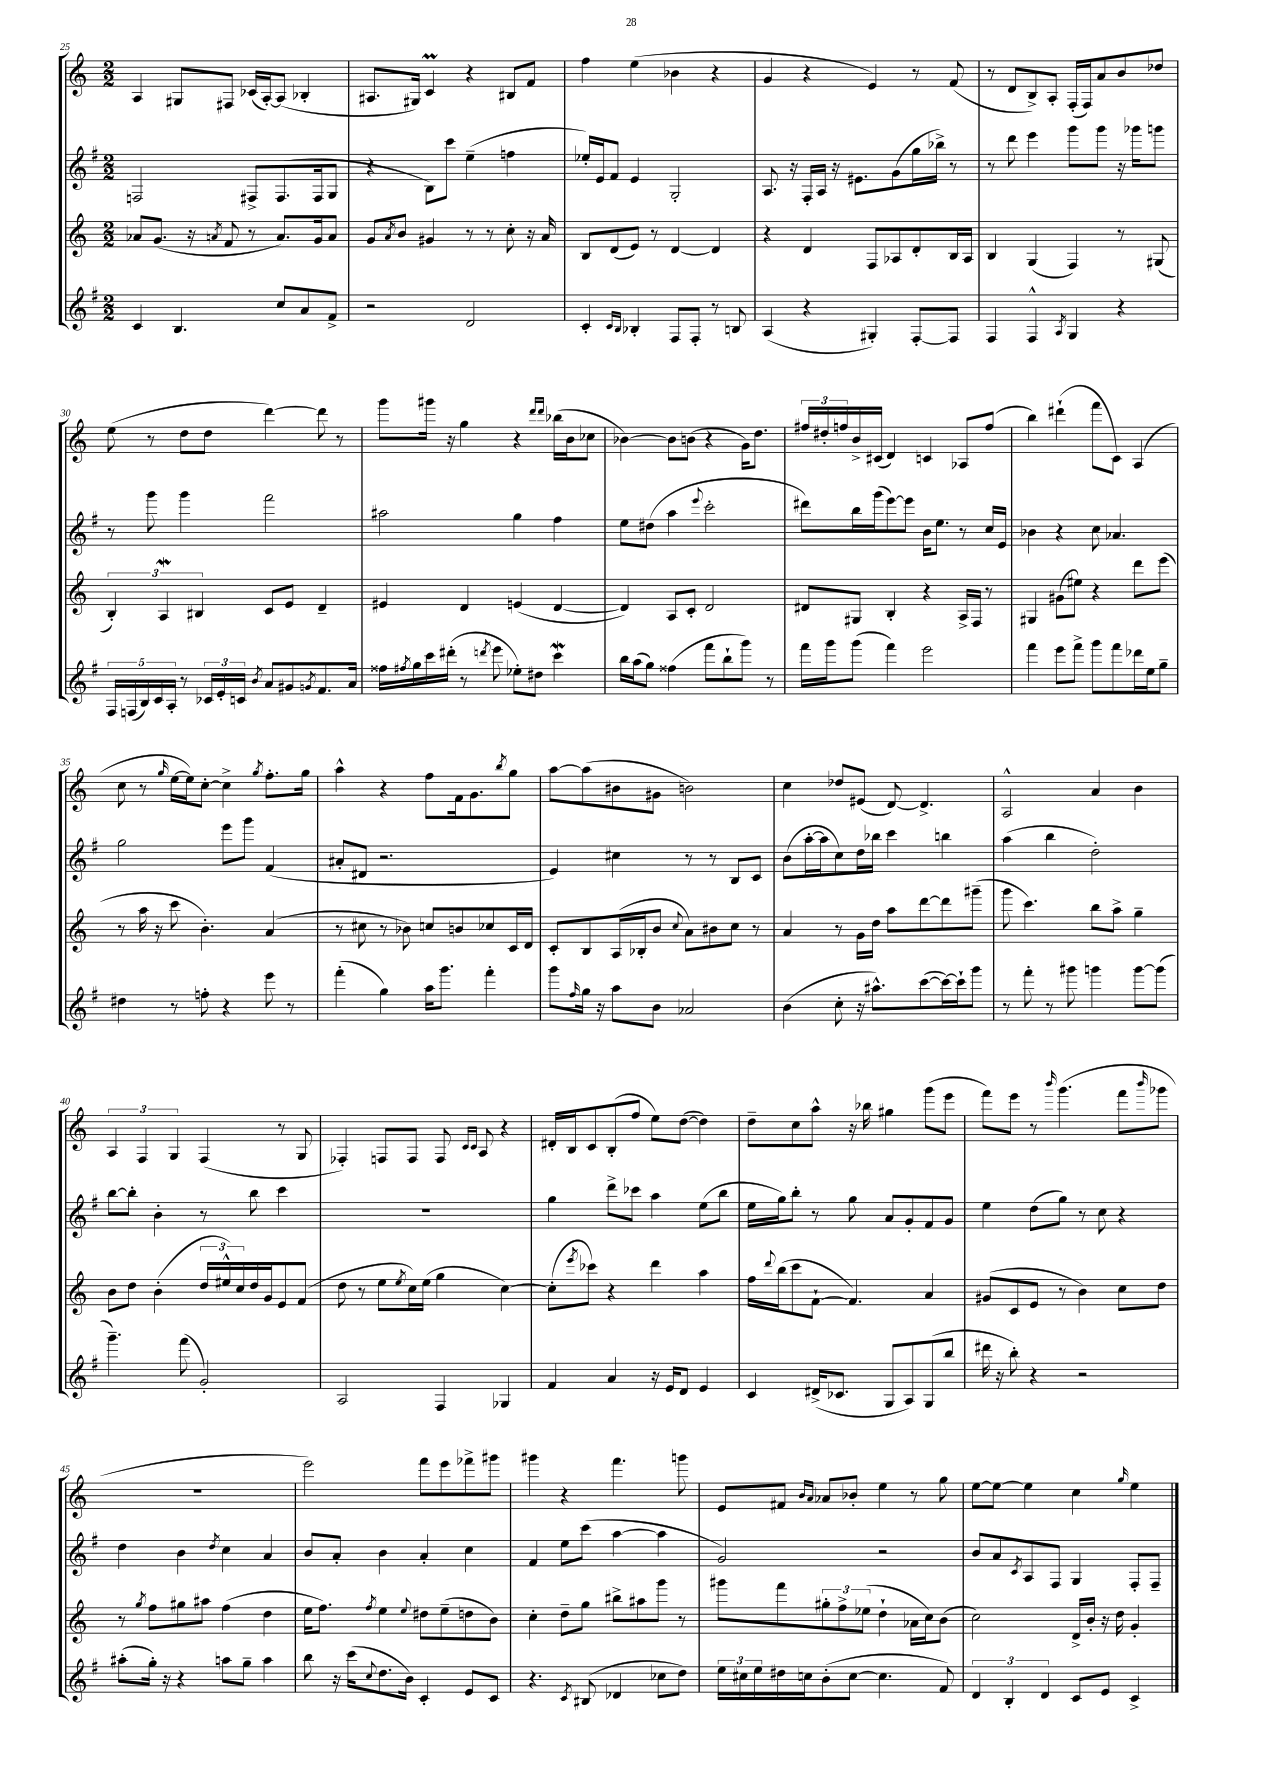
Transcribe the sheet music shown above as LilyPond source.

<<
\new StaffGroup <<
\new Staff = "s0" {
    \clef treble \key c \major \numericTimeSignature \time 2/2
    a4 gis8 fis8 ces'16( a16~-.) a8( bes4-. |
    ais8. gis16) c'4\prall r4 bis8 f'8 |
    f''4 e''4( bes'4 r4 |
    g'4 r4 e'4) r8 f'8( |
    r8 d'8 b8->) a8-. f16-.( f16) a'8 b'8 des''8 |
    e''8( r8 d''8 d''8 d'''4~) d'''8 r8 |
    g'''8 gis'''16 r16 g''4 r4 \grace { d'''16 d'''16 } bes''16( b'16 ces''8 |
    bes'4~) bes'8 b'8( r4 g'16) d''8. |
    \tuplet 3/2 { fis''16 dis''16-. f''16 } b'16-> cis'16( d'4) c'4 aes8 f''8( |
    b''4) dis'''4-!( f'''8 c'8) a4( |
    c''8 r8 \grace { g''16 } e''16~ e''16) c''8~-. c''4-> \acciaccatura { g''8 } f''8.-. g''16 |
    a''4-^ r4 f''8 f'16 g'8. \acciaccatura { b''8 } g''8 |
    a''8~ a''8( bis'8 gis'8 b'2) |
    c''4 des''8 eis'8( d'8~) d'4.-> |
    a2-^ a'4 b'4 |
    \tuplet 3/2 { a4 f4 g4 } f4( r8 g8 |
    fes4-.) f8 f8 f8 \grace { c'16 c'16 } a8 r4 |
    dis'16-. b16 c'8 b8-.( f''8 e''8) d''8~( d''4) |
    d''8-- c''8 a''8-^ r16 bes''16 gis''4 g'''8( e'''8 |
    f'''8) e'''8 r8 \grace { b'''16 } g'''4.( f'''8 \grace { b'''16 } ges'''8 |
    R1 |
    e'''2) f'''8 e'''8 fes'''8-> gis'''8 |
    gis'''4 r4 f'''4. g'''8 |
    e'8 fis'8 \grace { b'16 a'16 } aes'8 bes'8-. e''4 r8 g''8 |
    e''8~ e''8~ e''4 c''4 \grace { g''16 } e''4 \bar "|." |
}
\new Staff = "s1" {
    \clef treble \key g \major \numericTimeSignature \time 2/2
    f2 fis8-> fis8.( fis16 g8 |
    r4 b8) c'''8 e''4--( f''4 |
    ees''16-.) e'16 fis'8 e'4 g2-. |
    a8. r16 fis16-. a16 r16 eis'8. g'8( g''16 bes''16->) r8 |
    r8 d'''8 e'''4 g'''8 g'''8 r16 ges'''16 g'''8 |
    r8 g'''8 g'''4 fis'''2 |
    ais''2 g''4 fis''4 |
    e''8 dis''8( a''4 \appoggiatura { e'''8 } c'''2-. |
    dis'''8) b''16 g'''16( e'''8~) e'''8 b'16 e''8. r8 c''16 e'16 |
    bes'4 r4 c''8 aes'4. |
    g''2 e'''8 g'''8 fis'4( |
    ais'8-. dis'8 r2. |
    e'4) cis''4 r8 r8 b8 c'8 |
    b'8( a''16~-. a''16 c''8) d''16 bes''16 c'''4 b''4 |
    a''4( b''4 d''2-.) |
    b''8~ b''8-. b'4-. r8 b''8 c'''4 |
    R1 |
    g''4 d'''8-> ces'''8 a''4 e''8( b''8 |
    e''16 g''16) b''8-. r8 g''8 a'8 g'8-. fis'8 g'8 |
    e''4 d''8( g''8) r8 c''8 r4 |
    d''4 b'4 \acciaccatura { d''8 } c''4 a'4 |
    b'8 a'8-. b'4 a'4-. c''4 |
    fis'4 e''8 c'''8( a''4~ a''4 |
    g'2) r2 |
    b'8 a'8 \acciaccatura { c'8 } a8 fis8 g4 fis8-. fis8-- \bar "|." |
}
\new Staff = "s2" {
    \clef treble \key c \major \numericTimeSignature \time 2/2
    aes'8 g'8.( r16 \acciaccatura { a'8 } f'8 r8 a'8.) g'16 a'8 |
    g'8 \acciaccatura { a'8 } b'8 gis'4 r8 r8 c''8-. r16 a'16 |
    b8 d'8( e'8) r8 d'4~ d'4 |
    r4 d'4 f8 aes8 d'8-. b16 aes16 |
    b4 g4( f4) r8 gis8( |
    \tuplet 3/2 { b4-.) a4\mordent bis4 } c'8 e'8 d'4-- |
    eis'4 d'4 e'4( d'4~ |
    d'4) a8 c'8-. d'2 |
    dis'8 gis8 b4-. r4 a16-> f16 r8 |
    gis4 gis'8( eis''8) r4 d'''8 e'''8( |
    r8 a''16 r16 c'''8 b'4.-.) a'4( |
    r8 cis''8 r8 bes'8) c''8 b'8 ces''8 c'16 d'16 |
    c'8-. b8 a16( bes16-. b'8 \appoggiatura { c''8 } a'8) bis'8 c''8 r8 |
    a'4 r8 g'16 d''16 a''8 d'''8~ d'''8 gis'''8--( |
    g'''8 c'''4.) b''8 a''8-> g''4-- |
    b'8 d''8 b'4-.( \tuplet 3/2 { d''16 eis''16-^) c''16 } d''16 g'16 e'8 f'8( |
    d''8 r8 e''8 \acciaccatura { e''8 } c''16) e''16( g''4 c''4~) |
    c''8-.( \acciaccatura { e'''8 } ces'''8) r4 d'''4 a''4 |
    f''16 \appoggiatura { d'''8 } b''16( c'''8 f'8~-! f'4.) a'4 |
    gis'8( c'8 e'8 r8 b'4) c''8 d''8 |
    r8 \acciaccatura { g''8 } f''8 gis''8 ais''8 f''4( d''4 |
    e''16 f''8.) \acciaccatura { f''8 } e''4 \appoggiatura { e''8 } dis''8 e''8--( d''8 b'8) |
    c''4-. d''8-- g''8 bis''8-> ais''8 g'''8 r8 |
    gis'''8 f'''8 \tuplet 3/2 { gis''8-. f''8-> ees''8( } d''4-! aes'16 c''16) b'8( |
    c''2) d'16-> b'16-. r16 d''16 g'4-. \bar "|." |
}
\new Staff = "s3" {
    \clef treble \key g \major \numericTimeSignature \time 2/2
    c'4 b4. c''8 a'8 fis'8-> |
    r2 d'2 |
    c'4-. \grace { c'16 b16 } bes4-. fis8 fis8-. r8 b8 |
    a4( r4 gis4-.) fis8~-. fis8 |
    fis4 fis4-^ \acciaccatura { a8 } g4 r4 |
    \tuplet 5/4 { fis16 f16( b16) c'16 a16-. } r8 \tuplet 3/2 { ces'16 e'16-. c'16 } \acciaccatura { b'8 } a'8 gis'8 \acciaccatura { g'8 } fis'8. a'16 |
    fisis''16 \acciaccatura { fis''8 } g''16 c'''16 dis'''16-.( r8 \acciaccatura { d'''8 } e'''8 ees''8-.) dis''8 c'''4\mordent |
    b''16 a''16( g''8) fisis''4( fis'''8 b''8-! g'''8) r8 |
    fis'''16 g'''16 g'''8( fis'''4) e'''2 |
    fis'''4 e'''8 fis'''8-> g'''8 fis'''8 des'''16 e''16 g''8-- |
    dis''4 r8 f''8-. r4 e'''8 r8 |
    fis'''4-.( g''4) a''16 g'''8. fis'''4-. |
    g'''8 \grace { fis''16 } g''16 r16 a''8 b'8 aes'2 |
    b'4( c''8-. r16 ais''8.-^) c'''8~( c'''16~) c'''16-! g'''8 |
    r8 fis'''8-. r8 gis'''8 g'''4 g'''8~ g'''8( |
    g'''4.--) fis'''8( g'2-.) |
    a2 fis4 ges4 |
    fis'4 a'4 r16 e'16 d'8 e'4 |
    c'4 dis'16->( ces'8. g8 a8) g8( b''8 |
    dis'''16 r16 b''8-.) r4 r2 |
    ais''8-.( g''16-.) r16 r4 a''8 g''8-- a''4 |
    b''8 r16 c'''16( \appoggiatura { c''8 } d''8. b'16) c'4-. e'8 c'8 |
    r4. \acciaccatura { c'8 } bis8( des'4 ces''8 d''8) |
    \tuplet 3/2 { e''16 cis''16 e''16 } dis''16 c''16 b'8-.( c''8~ c''4. fis'8) |
    \tuplet 3/2 { d'4 b4-. d'4 } c'8 e'8 c'4-> \bar "|." |
}
>>
>>
\layout { \context { \Score currentBarNumber = #25 } }
